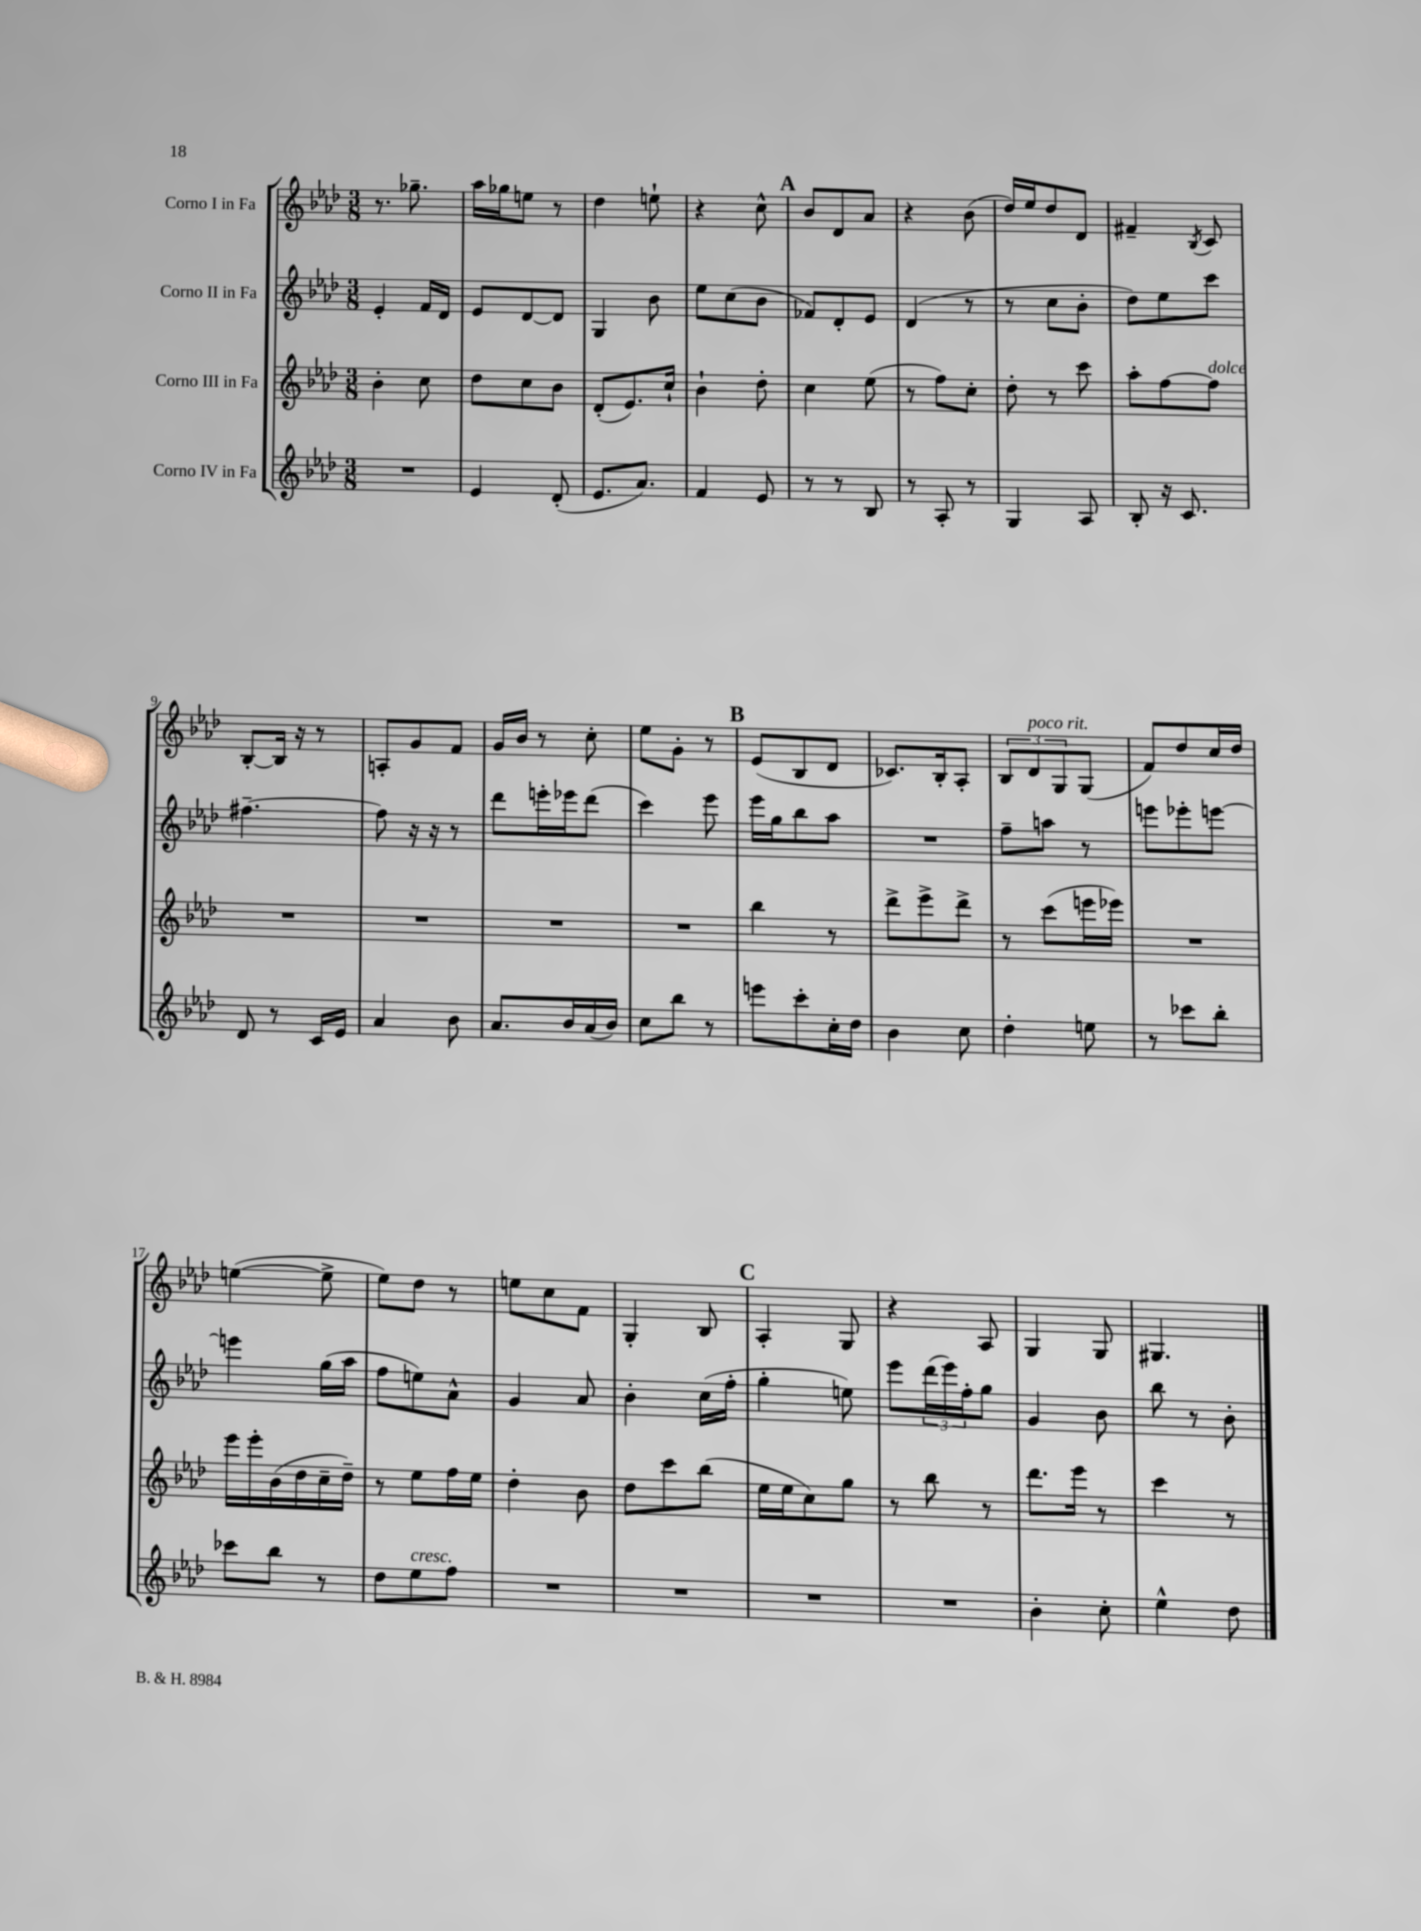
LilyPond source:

<<
\new StaffGroup <<
\new Staff = "s0" \with { instrumentName = "Corno I in Fa" } {
    \clef treble \key aes \major \numericTimeSignature \time 3/8
    r8. ges''8.-- |
    aes''16 ges''16 e''8 r8 |
    des''4 e''8-! |
    r4 c''8-^ |
    \mark \markup { \bold "A" } bes'8 des'8 aes'8 |
    r4 bes'8( |
    des''16) ees''16 des''8 des'8 |
    fis'4-- \acciaccatura { bes8 } c'8 |
    bes8~-. bes16 r16 r8 |
    a8-. g'8 f'8 |
    g'16 bes'16 r8 c''8-. |
    ees''8 g'8-. r8 |
    \mark \markup { \bold "B" } ees'8( bes8 des'8 |
    ces'8.) bes16-. aes8-. |
    \tuplet 3/2 { bes8 des'8^\markup { \italic "poco rit." } g8 } g8( |
    f'8) des''8 c''16 des''16 |
    e''4~( e''8-> |
    ees''8) des''8 r8 |
    e''8 c''8 f'8 |
    g4-. bes8 |
    \mark \markup { \bold "C" } aes4-. g8 |
    r4 aes8 |
    g4 g8 |
    gis4. \bar "|." |
}
\new Staff = "s1" \with { instrumentName = "Corno II in Fa" } {
    \clef treble \key aes \major \numericTimeSignature \time 3/8
    ees'4-. f'16 des'16 |
    ees'8 des'8~ des'8 |
    g4 bes'8 |
    ees''8 c''8( bes'8 |
    \mark \markup { \bold "A" } fes'8) des'8-. ees'8 |
    des'4( r8 |
    r8 c''8 bes'8-. |
    des''8) ees''8 c'''8 |
    fis''4.~-- |
    fis''8 r16 r16 r8 |
    des'''8 e'''16-. ees'''16 des'''8( |
    c'''4) ees'''8 |
    \mark \markup { \bold "B" } ees'''16 g''16 bes''8 aes''8 |
    R4. |
    f''8-- a''8 r8 |
    e'''8 ees'''8-. e'''8~ |
    e'''4 g''16( aes''16 |
    f''8 e''8) aes'8-^ |
    g'4 aes'8 |
    bes'4-. c''16( f''16-. |
    \mark \markup { \bold "C" } g''4-. e''8) |
    ees'''8 \tuplet 3/2 { des'''16( ees'''16) f''16-. } g''8 |
    g'4 bes'8 |
    bes''8 r8 bes'8-. \bar "|." |
}
\new Staff = "s2" \with { instrumentName = "Corno III in Fa" } {
    \clef treble \key aes \major \numericTimeSignature \time 3/8
    bes'4-. c''8 |
    des''8 c''8 bes'8 |
    des'8-.( ees'8.) c''16-! |
    bes'4-! des''8-. |
    \mark \markup { \bold "A" } c''4 ees''8( |
    r8 f''8) c''8-. |
    des''8-. r8 c'''8 |
    aes''8-. f''8~ f''8^\markup { \italic "dolce" } |
    R4. |
    R4. |
    R4. |
    R4. |
    \mark \markup { \bold "B" } bes''4 r8 |
    des'''8-> ees'''8-> des'''8-> |
    r8 c'''8( e'''16 ees'''16) |
    R4. |
    ees'''16 ees'''16-. bes'16( des''16 c''16-- des''16--) |
    r8 ees''8 f''16 ees''16 |
    des''4-. bes'8 |
    des''8 c'''8 bes''8( |
    \mark \markup { \bold "C" } ees''16 ees''16 c''8) g''8 |
    r8 bes''8 r8 |
    des'''8. ees'''16 r8 |
    c'''4 r8 \bar "|." |
}
\new Staff = "s3" \with { instrumentName = "Corno IV in Fa" } {
    \clef treble \key aes \major \numericTimeSignature \time 3/8
    R4. |
    ees'4 des'8-.( |
    ees'8. aes'8.) |
    f'4 ees'8 |
    \mark \markup { \bold "A" } r8 r8 bes8 |
    r8 aes8-. r8 |
    g4 aes8 |
    bes8-. r16 c'8. |
    des'8 r8 c'16 ees'16 |
    aes'4 bes'8 |
    aes'8. bes'16 aes'16( bes'16) |
    c''8 bes''8 r8 |
    \mark \markup { \bold "B" } e'''8 c'''8-. c''16-. des''16 |
    bes'4 c''8 |
    des''4-. e''8 |
    r8 ces'''8 bes''8-. |
    ces'''8 bes''8 r8 |
    des''8 ees''8^\markup { \italic "cresc." } f''8 |
    R4. |
    R4. |
    \mark \markup { \bold "C" } R4. |
    R4. |
    bes'4-. c''8-. |
    ees''4-^ des''8 \bar "|." |
}
>>
>>
